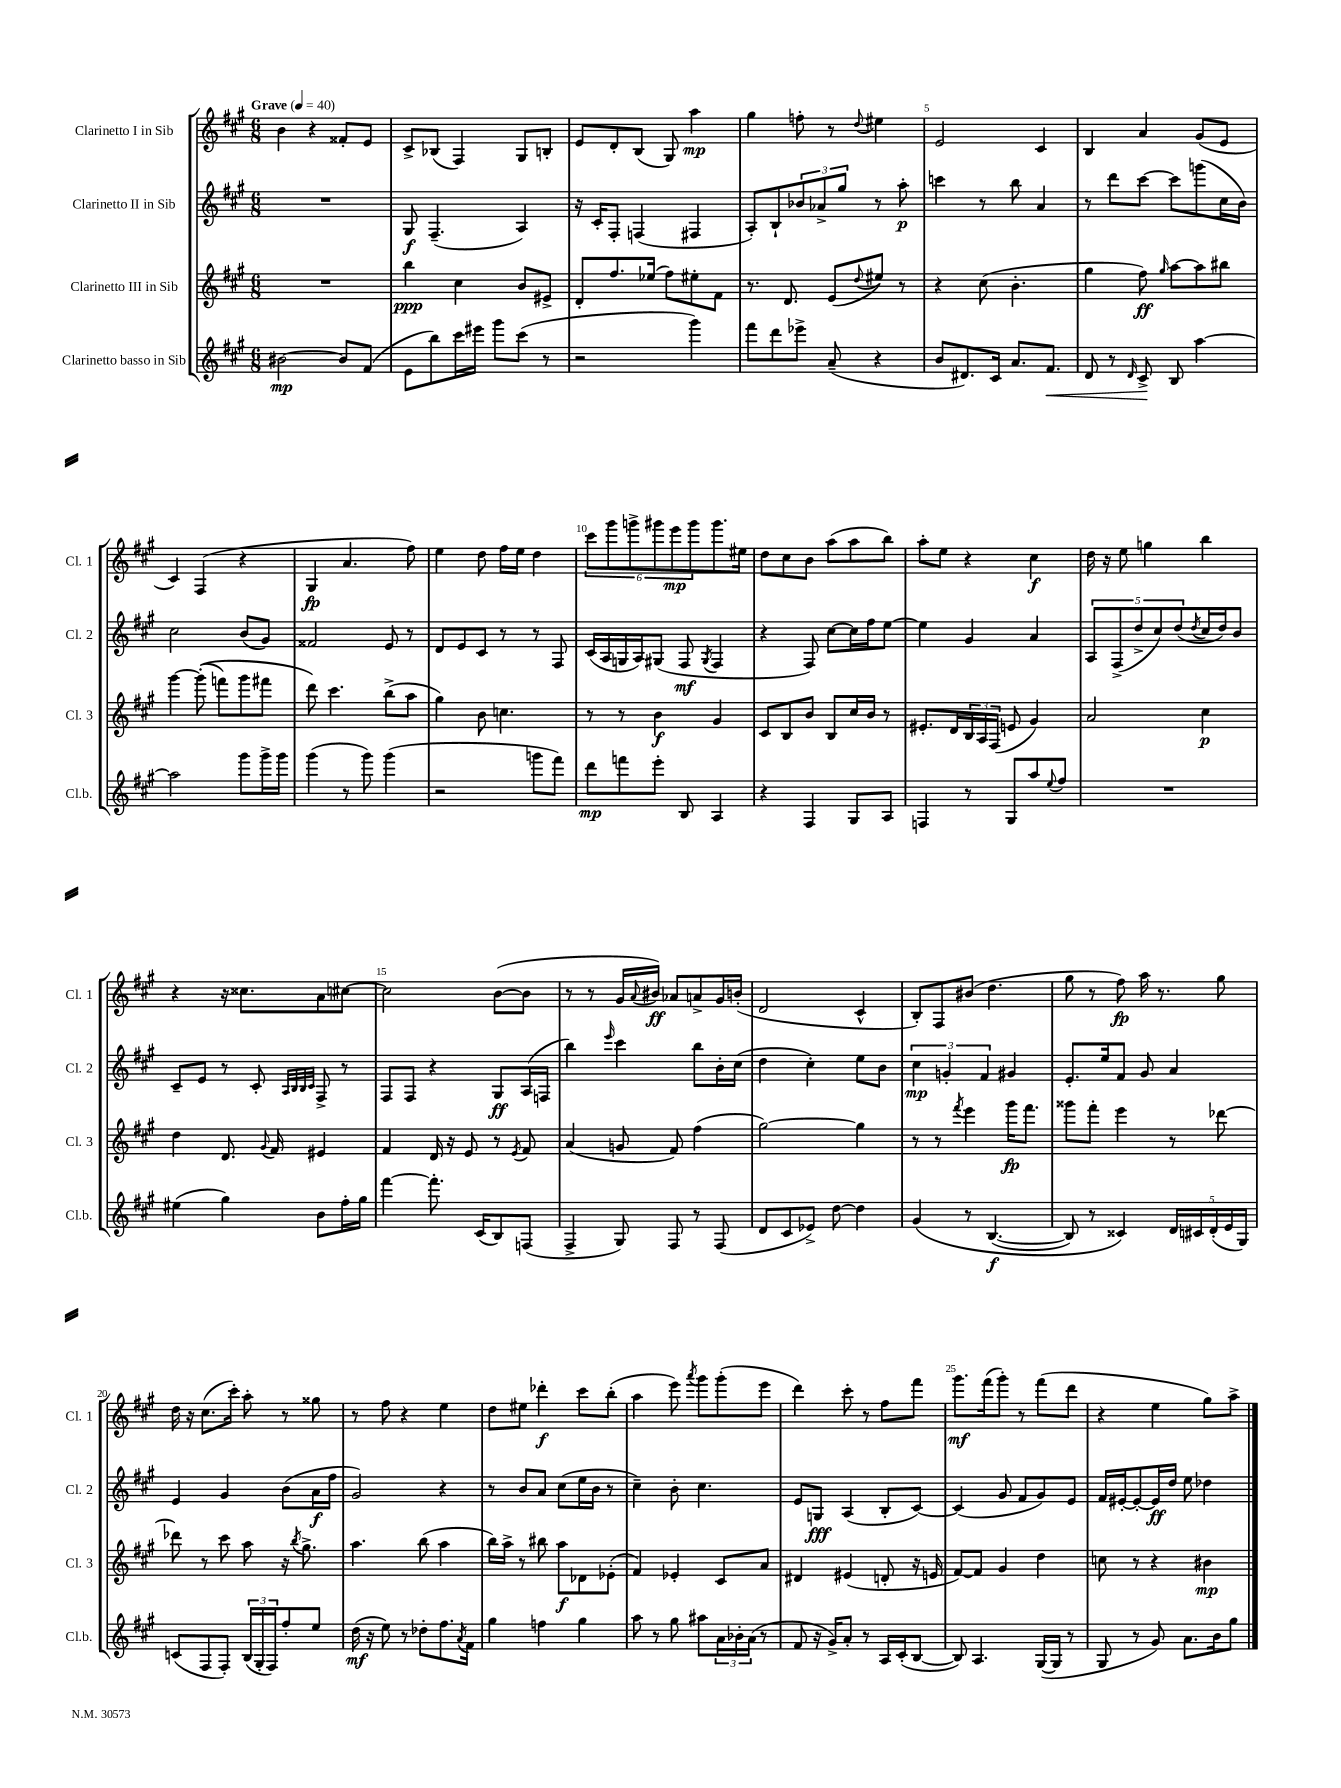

**kern	**dynam	**kern	**dynam	**kern	**dynam	**kern	**dynam
*part4	*part4	*part3	*part3	*part2	*part2	*part1	*part1
*staff4	*staff4	*staff3	*staff3	*staff2	*staff2	*staff1	*staff1
*I"Clarinetto basso in Sib	*	*I"Clarinetto III in Sib	*	*I"Clarinetto II in Sib	*	*I"Clarinetto I in Sib	*
*I'Cl.b.	*	*I'Cl. 3	*	*I'Cl. 2	*	*I'Cl. 1	*
*clefG2	*	*clefG2	*	*clefG2	*	*clefG2	*
*k[f#c#g#]	*	*k[f#c#g#]	*	*k[f#c#g#]	*	*k[f#c#g#]	*
*M6/8	*	*M6/8	*	*M6/8	*	*M6/8	*
*MM40	*	*MM40	*	*MM40	*	*MM40	*
=1	=1	=1	=1	=1	=1	=1	=1
!	!	!	!	!	!	!LO:TX:a:B:t=Grave	!
[2b#X\	mp	2.r	.	2.r	.	4b\	.
.	.	.	.	.	.	4r	.
8b#/L]	.	.	.	.	.	8f##X'/L	.
(8f#/J	.	.	.	.	.	8e/J	.
=2	=2	=2	=2	=2	=2	=2	=2
8e\L	.	4bb\	ppp	8G#/	f	8c#^/L	.
8bb\)	.	.	.	(4.F#~/	.	(8B-X/J	.
16ccc#\L	.	4cc#\	.	.	.	4F#/)	.
16eee#X\JJ	.	.	.	.	.	.	.
8ggg#\L	.	.	.	.	.	.	.
(8ccc#\J	.	8b/L	.	4A/)	.	8G#/L	.
8r	.	8e#X^/J	.	.	.	8Bn'/J	.
=3	=3	=3	=3	=3	=3	=3	=3
2r	.	8d'/L	.	16r	.	8e/L	.
.	.	.	.	16c#'/KL	.	.	.
.	.	8.ff#/	.	8F#'/J	.	8d'/	.
.	.	.	.	(4Fn/	.	(8B/J	.
.	.	(16ee-X/Jk	.	.	.	.	.
.	.	8ff#\L)	.	.	.	8G#/)	.
4ggg#\)	.	8ee#X'\	.	4F#X/	.	4aa\	mp
.	.	8f#\J	.	.	.	.	.
=4	=4	=4	=4	=4	=4	=4	=4
8fff#\L	.	8.r	.	8A'/L)	.	4gg#\	.
8ddd\	.	.	.	8B`/	.	.	.
.	.	8.d/	.	.	.	.	.
8eee-X^\J	.	.	.	12b-X/	.	8ffn'\	.
.	.	.	.	12a-X^/	.	.	.
(8a~/	.	(8e/L	.	.	.	8r	.
.	.	.	.	12gg#/J	.	.	.
.	.	8qqdd/	.	.	.	8qqdd/	.
4r	.	8ee#X/J)	.	8r	.	4ee#X\	.
.	.	8r	.	8aa'\	p	.	.
=5	=5	=5	=5	=5	=5	=5	=5
8b/L	.	4r	.	4cccn\	.	2e/	.
8.d#X/)	.	.	.	.	.	.	.
.	.	(8cc#\	.	8r	.	.	.
16c#/Jk	.	.	.	.	.	.	.
8.a/L	.	4.b'\	.	8bb\	.	.	.
.	.	.	.	4a/	.	4c#/	.
!	!LO:HP:b	!	!	!	!	!	!
8.f#/J	<	.	.	.	.	.	.
=6	=6	=6	=6	=6	=6	=6	=6
8d/	.	4gg#\	.	8r	.	4B/	.
8r	.	.	.	8ddd\L	.	.	.
16qqd/	.	.	.	.	.	.	.
8c#^/	.	8ff#\)	ff	[8ccc#\J	.	4a/	.
.	.	16qqgg#/	.	.	.	.	.
8B/	[	[8aa\L	.	8ccc#\L]	.	.	.
[4aa\	.	8aa\]	.	(8gggn\	.	(8g#/L	.
.	.	8bb#X\J	.	16cc#\L	.	8e/J	.
.	.	.	.	16b\JJ)	.	.	.
!!LO:LB:g=z
=7	=7	=7	=7	=7	=7	=7	=7
2aa\]	.	[4ggg#\	.	2cc#\	.	4c#/)	.
.	.	((8ggg#'\]	.	.	.	(4F#/	.
.	.	8fffn\L)	.	.	.	.	.
8ggg#\L	.	8ggg#\	.	(8b/L	.	4r	.
16ggg#^\L	.	8fff#X\J	.	8g#/J)	.	.	.
16ggg#\JJ	.	.	.	.	.	.	.
=8	=8	=8	=8	=8	=8	=8	=8
(4ggg#\	.	8ddd\)	.	2f##X/	.	4G#/	fp
.	.	4.ccc#\	.	.	.	.	.
8r	.	.	.	.	.	4.a/	.
8ggg#\)	.	.	.	.	.	.	.
(4ggg#\	.	(8bb^\L	.	8e/	.	.	.
.	.	8aa\J	.	8r	.	8ff#\)	.
=9	=9	=9	=9	=9	=9	=9	=9
2r	.	4gg#\)	.	8d/L	.	4ee\	.
.	.	.	.	8e/	.	.	.
.	.	8b\	.	8c#/J	.	8dd\	.
.	.	4.ccn\	.	8r	.	16ff#\LL	.
.	.	.	.	.	.	16ee\JJ	.
8gggn\L	.	.	.	8r	.	4dd\	.
8fff#\J)	.	.	.	8F#/	.	.	.
=10	=10	=10	=10	=10	=10	=10	=10
8ddd\L	mp	8r	.	(16c#/LL	.	12ccc#\L	.
.	.	.	.	16A/	.	.	.
.	.	.	.	.	.	12ggg#\	.
8fffn\	.	8r	.	16Gn/	.	.	.
.	.	.	.	.	.	12gggn^\	.
.	.	.	.	16A/J)	.	.	.
8eee'\J	.	4b\	f	(8G#X/J	.	12ggg#X\	.
.	.	.	.	.	.	12eee\	mp
8B/	.	.	.	8F#/	mf	.	.
.	.	.	.	.	.	12ggg#\	.
.	.	.	.	8qG#/	.	.	.
4A/	.	4g#/	.	4F#/	.	8.ggg#\	.
.	.	.	.	.	.	16ee#X\Jk	.
=11	=11	=11	=11	=11	=11	=11	=11
4r	.	8c#/L	.	4r	.	8dd\L	.
.	.	8B/	.	.	.	8cc#\	.
4F#/	.	8b/J	.	8F#/)	.	8b\J	.
.	.	8B/L	.	[8cc#\L	.	(8aa\L	.
8G#/L	.	16cc#/L	.	16cc#\L]	.	8aa\	.
.	.	16b/JJ	.	16ff#\J	.	.	.
8A/J	.	8r	.	[8ee\J	.	8bb\J)	.
=12	=12	=12	=12	=12	=12	=12	=12
4Fn/	.	8.e#X'/L	.	4ee\]	.	8aa'\L	.
.	.	.	.	.	.	8ee\J	.
.	.	16d/L	.	.	.	.	.
8r	.	24B/	.	4g#/	.	4r	.
.	.	24A/	.	.	.	.	.
.	.	(24F#/JJ	.	.	.	.	.
8G#/L	.	8en/	.	.	.	.	.
8aa/	.	4g#/)	.	4a/	.	4cc#\	f
8qqee/	.	.	.	.	.	.	.
8ff#/J	.	.	.	.	.	.	.
=13	=13	=13	=13	=13	=13	=13	=13
2.r	.	2a/	.	10A/L	.	16dd\	.
.	.	.	.	.	.	16r	.
.	.	.	.	(10F#^/	.	.	.
.	.	.	.	.	.	8ee\	.
.	.	.	.	10dd^/	.	.	.
.	.	.	.	.	.	4ggn\	.
.	.	.	.	10cc#/)	.	.	.
.	.	.	.	(10dd/	.	.	.
.	.	.	.	8qdd/	.	.	.
.	.	4cc#\	p	16cc#/L	.	4bb\	.
.	.	.	.	16dd/J)	.	.	.
.	.	.	.	8b/J	.	.	.
!!LO:LB:g=z
=14	=14	=14	=14	=14	=14	=14	=14
(4ee#X\	.	4dd\	.	8c#~/L	.	4r	.
.	.	.	.	8e/J	.	.	.
4gg#\)	.	8.d/	.	8r	.	16r	.
.	.	.	.	.	.	8.cc##X\L	.
.	.	.	.	8c#'/	.	.	.
.	.	8qqg#/	.	.	.	.	.
.	.	16f#/	.	.	.	.	.
.	.	.	.	32qqA/LLL	.	.	.
.	.	.	.	32qqB/	.	.	.
.	.	.	.	32qqB/	.	.	.
.	.	.	.	32qqc#/JJJ	.	.	.
8b\L	.	4e#X/	.	8F#^/	.	8a\	.
16ff#'\L	.	.	.	8r	.	[8cc#X\J	.
16gg#\JJ	.	.	.	.	.	.	.
=15	=15	=15	=15	=15	=15	=15	=15
[4fff#\	.	4f#/	.	8F#/L	.	2cc#\]	.
.	.	.	.	8F#/J	.	.	.
8.fff#'\]	.	16d/	.	4r	.	.	.
.	.	16r	.	.	.	.	.
.	.	8e/	.	.	.	.	.
(16c#/KL	.	.	.	.	.	.	.
8B/)	.	8r	.	8G#/L	ff	([8b\L	.
.	.	8qe/	.	.	.	.	.
(8Fn/J	.	8f#/	.	(16A/L	.	8b\J]	.
.	.	.	.	16Fn/JJ	.	.	.
=16	=16	=16	=16	=16	=16	=16	=16
4F#^/	.	(4a/	.	4bb\)	.	8r	.
.	.	.	.	.	.	8r	.
.	.	.	.	16qqeee/	.	.	.
8G#/)	.	8gn/	.	4ccc#\	.	16g#/LL	.
.	.	.	.	.	.	8qqa/	.
.	.	.	.	.	.	16b#X/JJ)	ff
8F#/	.	8f#/)	.	.	.	8a-X/L	.
8r	.	(4ff#\	.	8bb\L	.	8an^/	.
(8F#/	.	.	.	16b'\L	.	16g#/L	.
.	.	.	.	(16cc#\JJ	.	(16bn'/JJ	.
=17	=17	=17	=17	=17	=17	=17	=17
8d/L	.	[2gg#\)	.	4dd\	.	2d/	.
8c#/	.	.	.	.	.	.	.
8e-X^/J)	.	.	.	4cc#'\)	.	.	.
[8dd\	.	.	.	.	.	.	.
4dd\]	.	4gg#\]	.	8ee\L	.	4c#^^/	.
.	.	.	.	8b\J	.	.	.
=18	=18	=18	=18	=18	=18	=18	=18
(4g#/	.	8r	.	6cc#\	mp	8B'/L)	.
.	.	8r	.	.	.	8F#/	.
.	.	.	.	6gn'/	.	.	.
.	.	8qfff#/	.	.	.	.	.
8r	.	4eee\	.	.	.	(8b#X/J	.
.	.	.	.	6f#/	.	.	.
([4.B/	f	.	.	.	.	4.dd\	.
.	.	16ggg#\KL	fp	4g#X/	.	.	.
.	.	8.fff#\J	.	.	.	.	.
=19	=19	=19	=19	=19	=19	=19	=19
8B/])	.	8ggg##X\L	.	8.e'/L	.	8gg#\	.
8r	.	8fff#'\J	.	.	.	8r	.
.	.	.	.	16ee/k	.	.	.
4c##X/)	.	4eee\	.	8f#/J	.	8ff#\)	fp
.	.	.	.	8g#/	.	16aa\	.
.	.	.	.	.	.	8.r	.
20d/LL	.	8r	.	4a/	.	.	.
20c#X/	.	.	.	.	.	.	.
(20d'/	.	.	.	.	.	.	.
.	.	[8ddd-X\	.	.	.	8gg#\	.
20e/	.	.	.	.	.	.	.
20G#/JJ)	.	.	.	.	.	.	.
!!LO:LB:g=z
=20	=20	=20	=20	=20	=20	=20	=20
(8cn/L	.	8ddd-X\]	.	4e/	.	16dd\	.
.	.	.	.	.	.	16r	.
8F#/	.	8r	.	.	.	(8.cc#\L	.
8F#'/J)	.	8ccc#\	.	4g#/	.	.	.
.	.	.	.	.	.	16ccc#'\Jk)	.
(24B/LL	.	8aa\	.	.	.	8aa'\	.
24G#'/	.	.	.	.	.	.	.
24F#/J)	.	.	.	.	.	.	.
8ff#'/	.	16r	.	(8b\L	.	8r	.
.	.	8qbb/	.	.	.	.	.
.	.	8.gg#^\	.	.	.	.	.
8ee/J	.	.	.	16a\L	f	8gg##X\	.
.	.	.	.	16ff#\JJ	.	.	.
=21	=21	=21	=21	=21	=21	=21	=21
(16dd\	mf	4.aa\	.	2g#/)	.	8r	.
16r	.	.	.	.	.	.	.
8ee\)	.	.	.	.	.	8ff#\	.
8r	.	.	.	.	.	4r	.
8dd-X'\L	.	(8bb\	.	.	.	.	.
8.ff#\	.	4aa\	.	4r	.	4ee\	.
8qa/	.	.	.	.	.	.	.
16f#\Jk	.	.	.	.	.	.	.
=22	=22	=22	=22	=22	=22	=22	=22
4gg#\	.	16bb\LL)	.	8r	.	8dd\L	.
.	.	16aa^\JJ	.	.	.	.	.
.	.	8r	.	8b/L	.	8ee#X\J	.
4ffn\	.	8bb#X\	.	8a/J	.	4ddd-X'\	f
.	.	8aa\L	f	(8cc#\L	.	.	.
4gg#\	.	8d-X\	.	16ee\L	.	8ccc#\L	.
.	.	.	.	16b\JJ	.	.	.
.	.	(8e-X'\J	.	8r	.	(8bb'\J	.
=23	=23	=23	=23	=23	=23	=23	=23
8aa\	.	4f#/)	.	4cc#~\)	.	4aa\	.
8r	.	.	.	.	.	.	.
8gg#\	.	4e-X'/	.	8b'\	.	8eee\)	.
.	.	.	.	.	.	8qaaa/	.
8aa#X\L	.	.	.	4.cc#\	.	8ggg#\L	.
24a\L	.	8c#/L	.	.	.	(8ggg#'\	.
24b-X'\	.	.	.	.	.	.	.
(24a\JJ	.	.	.	.	.	.	.
8r	.	8a/J	.	.	.	8eee\J	.
=24	=24	=24	=24	=24	=24	=24	=24
8f#/	.	4d#X/	.	8e/L	.	4ddd\)	.
16r	.	.	.	8Gn/J	fff	.	.
16g#^/KL)	.	.	.	.	.	.	.
8a'/J	.	(4e#X/	.	(4A/	.	8ccc#'\	.
8r	.	.	.	.	.	8r	.
16A/LL	.	8dn'/	.	8B'/L	.	8ff#\L	.
(16c#'/J	.	.	.	.	.	.	.
[8B/J	.	16r	.	[8c#/J)	.	8fff#\J	.
.	.	16en/	.	.	.	.	.
=25	=25	=25	=25	=25	=25	=25	=25
8B/])	.	[8f#/L)	.	(4c#/]	.	8.ggg#\L	mf
4.A/	.	8f#/J]	.	.	.	.	.
.	.	.	.	.	.	(16fff#\k	.
.	.	4g#/	.	8g#/	.	8ggg#'\J)	.
.	.	.	.	8f#/L	.	8r	.
([16G#/LL	.	4dd\	.	8g#/)	.	(8fff#\L	.
16G#/JJ]	.	.	.	.	.	.	.
8r	.	.	.	8e/J	.	8ddd\J	.
=26	=26	=26	=26	=26	=26	=26	=26
8G#/	.	8ccn\	.	16f#/LL	.	4r	.
.	.	.	.	[16e#X'/J	.	.	.
8r	.	8r	.	8e#'/_	.	.	.
8g#/)	.	4r	.	16e#/L]	ff	4ee\	.
.	.	.	.	16dd/JJ	.	.	.
8.a\L	.	.	.	8ee\	.	.	.
.	.	4b#X\	mp	4dd-X\	.	8gg#\L)	.
16b\k	.	.	.	.	.	.	.
8gg#\J	.	.	.	.	.	8aa^\J	.
==	==	==	==	==	==	==	==
*-	*-	*-	*-	*-	*-	*-	*-
